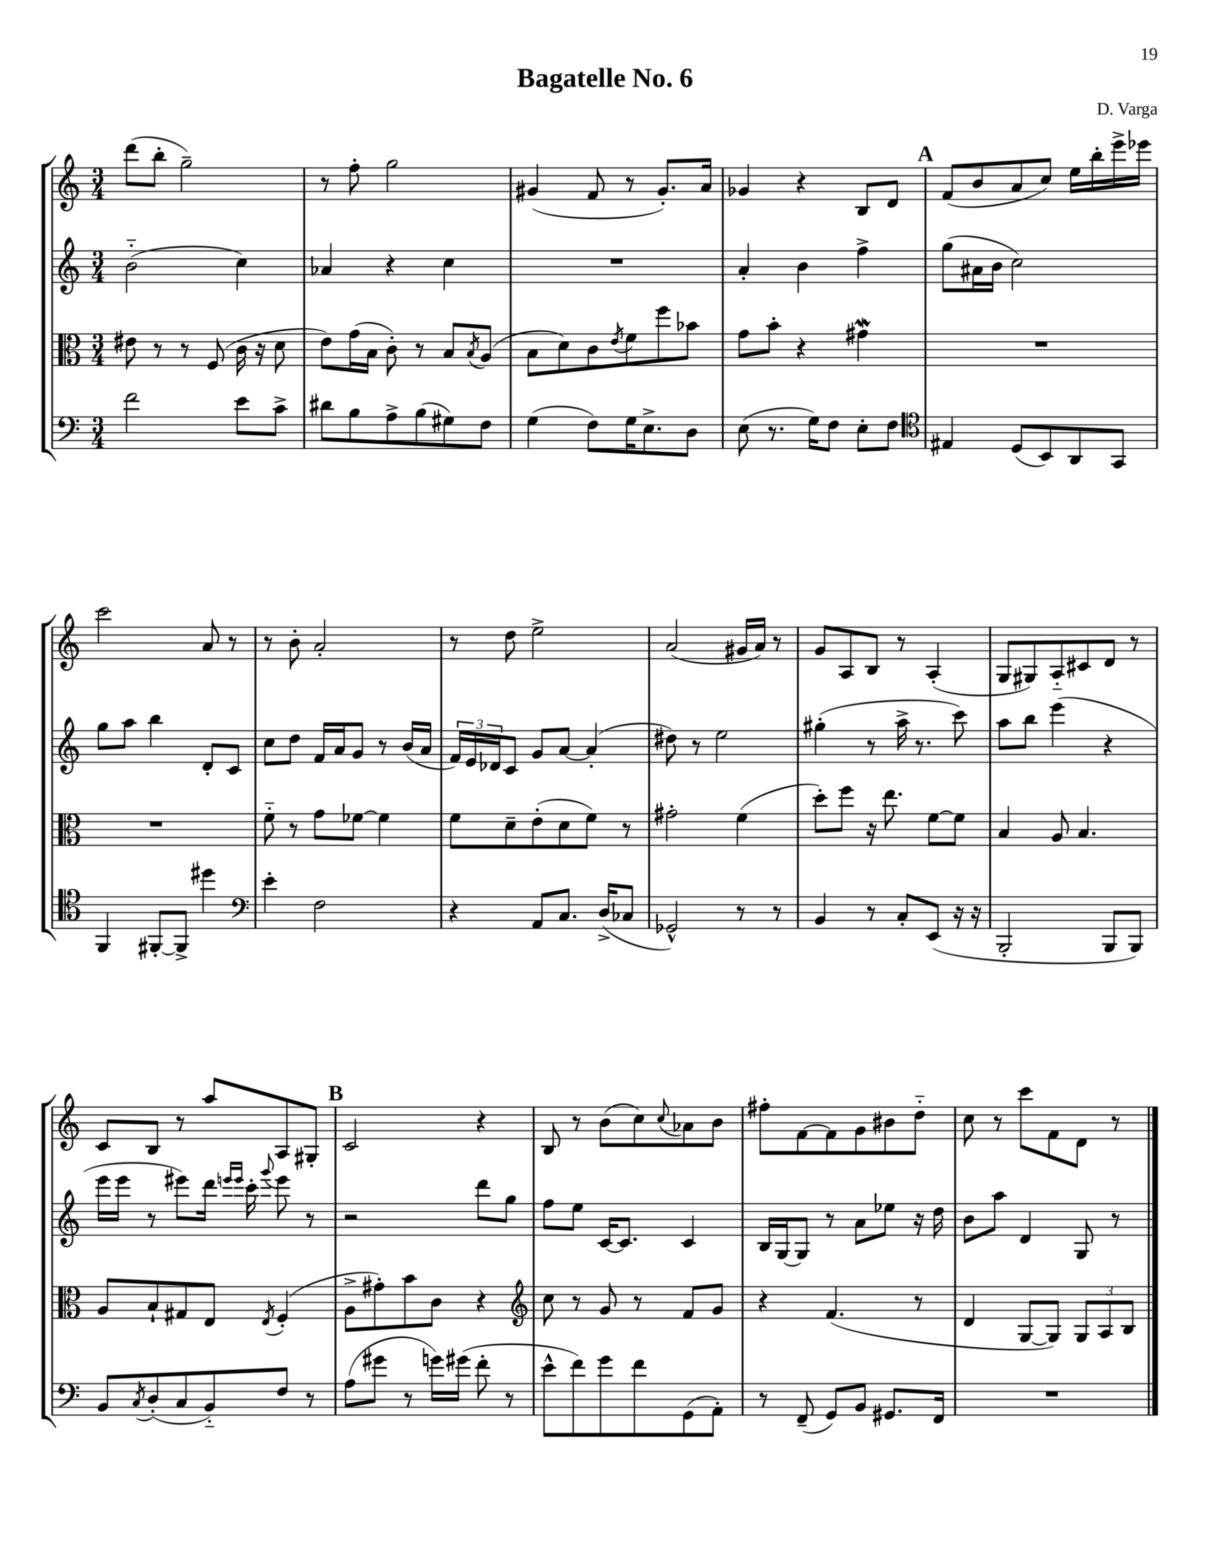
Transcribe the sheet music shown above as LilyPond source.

\header { title = "Bagatelle No. 6" composer = "D. Varga" }
<<
\new StaffGroup <<
\new Staff = "s0" {
    \clef treble \key c \major \numericTimeSignature \time 3/4
    d'''8( b''8-. g''2--) |
    r8 f''8-. g''2 |
    gis'4( f'8 r8 gis'8.-.) a'16 |
    ges'4 r4 b8 d'8 |
    \mark \markup { \bold "A" } f'8( b'8 a'8 c''8) e''16 b''16-. e'''16-> ees'''16 |
    c'''2 a'8 r8 |
    r8 b'8-. a'2-. |
    r8 d''8 e''2-> |
    a'2( gis'16 a'16) r8 |
    g'8 a8 b8 r8 a4-.( |
    g8 gis8) a8-_ cis'8 d'8 r8 |
    c'8 b8 r8 a''8 a8 gis8-. |
    \mark \markup { \bold "B" } c'2 r4 |
    b8 r8 b'8( c''8) \appoggiatura { c''8 } aes'8 b'8 |
    fis''8-. f'8~ f'8 g'8 bis'8 d''8-_ |
    c''8 r8 c'''8 f'8 d'8 r8 \bar "|." |
}
\new Staff = "s1" {
    \clef treble \key c \major \numericTimeSignature \time 3/4
    b'2-_( c''4) |
    aes'4 r4 c''4 |
    R2. |
    a'4-. b'4 f''4-> |
    \mark \markup { \bold "A" } g''8( ais'16 b'16 c''2) |
    g''8 a''8 b''4 d'8-. c'8 |
    c''8 d''8 f'16 a'16 g'8 r8 b'16( a'16 |
    \tuplet 3/2 { f'16) e'16 des'16 } c'8 g'8 a'8~ a'4-.( |
    dis''8) r8 e''2 |
    gis''4-.( r8 a''16-> r8. c'''8) |
    a''8 b''8 e'''4( r4 |
    e'''16 e'''16 r8 eis'''8) d'''16 \grace { e'''16 e'''16 } c'''16-. \appoggiatura { g'''8 } e'''8 r8 |
    \mark \markup { \bold "B" } r2 d'''8 g''8 |
    f''8 e''8 c'16~ c'8. c'4 |
    b16 g16~ g8 r8 a'8 ees''8 r16 d''16 |
    b'8 a''8 d'4 g8 r8 \bar "|." |
}
\new Staff = "s2" {
    \clef alto \key c \major \numericTimeSignature \time 3/4
    eis'8 r8 r8 f8( c'16 r16 d'8 |
    e'8) g'16( b16 c'8-.) r8 b8 \acciaccatura { b8 } a8( |
    b8 d'8) c'8 \acciaccatura { e'8 } f'8 f''8 bes'8 |
    g'8 b'8-. r4 gis'4\mordent |
    \mark \markup { \bold "A" } R2. |
    R2. |
    f'8-_ r8 g'8 fes'8~ fes'4 |
    f'8 d'8-- e'8-.( d'8 f'8) r8 |
    gis'2-. f'4( |
    d''8-.) f''8 r16 e''8. f'8~ f'8 |
    b4 a8 b4. |
    a8 b8-! gis8 e8 \acciaccatura { e8 } f4-.( |
    \mark \markup { \bold "B" } a8-> gis'8-.) b'8 c'8 r4 |
    \clef treble c''8 r8 g'8 r8 f'8 g'8 |
    r4 f'4.( r8 |
    d'4 g8~ g8) \tuplet 3/2 { g8 a8 b8 } \bar "|." |
}
\new Staff = "s3" {
    \clef bass \key c \major \numericTimeSignature \time 3/4
    f'2 e'8 c'8-> |
    dis'8 b8 a8-> b8( gis8) f8 |
    g4( f8) g16 e8.-> d8 |
    e8( r8. g16) f8 e8-. f8 |
    \mark \markup { \bold "A" } \clef tenor eis4 d8( b,8) a,8 g,8 |
    f,4 fis,8~-. fis,8-> dis''4 |
    \clef bass e'4-. f2 |
    r4 a,8 c8. d16->( ces8 |
    ges,2-^) r8 r8 |
    b,4 r8 c8-. e,8( r16 r16 |
    b,,2-. b,,8 b,,8) |
    b,8 \acciaccatura { c8 } d8-.( c8 b,8-_) f8 r8 |
    \mark \markup { \bold "B" } a8( gis'8 r8 g'16) gis'16( f'8-. r8 |
    e'8-^ f'8) g'8 f'8 g,8( a,8-.) |
    r8 f,8--( g,8) b,8 gis,8. f,16 |
    R2. \bar "|." |
}
>>
>>
\layout { \context { \Score \remove "Bar_number_engraver" } }
